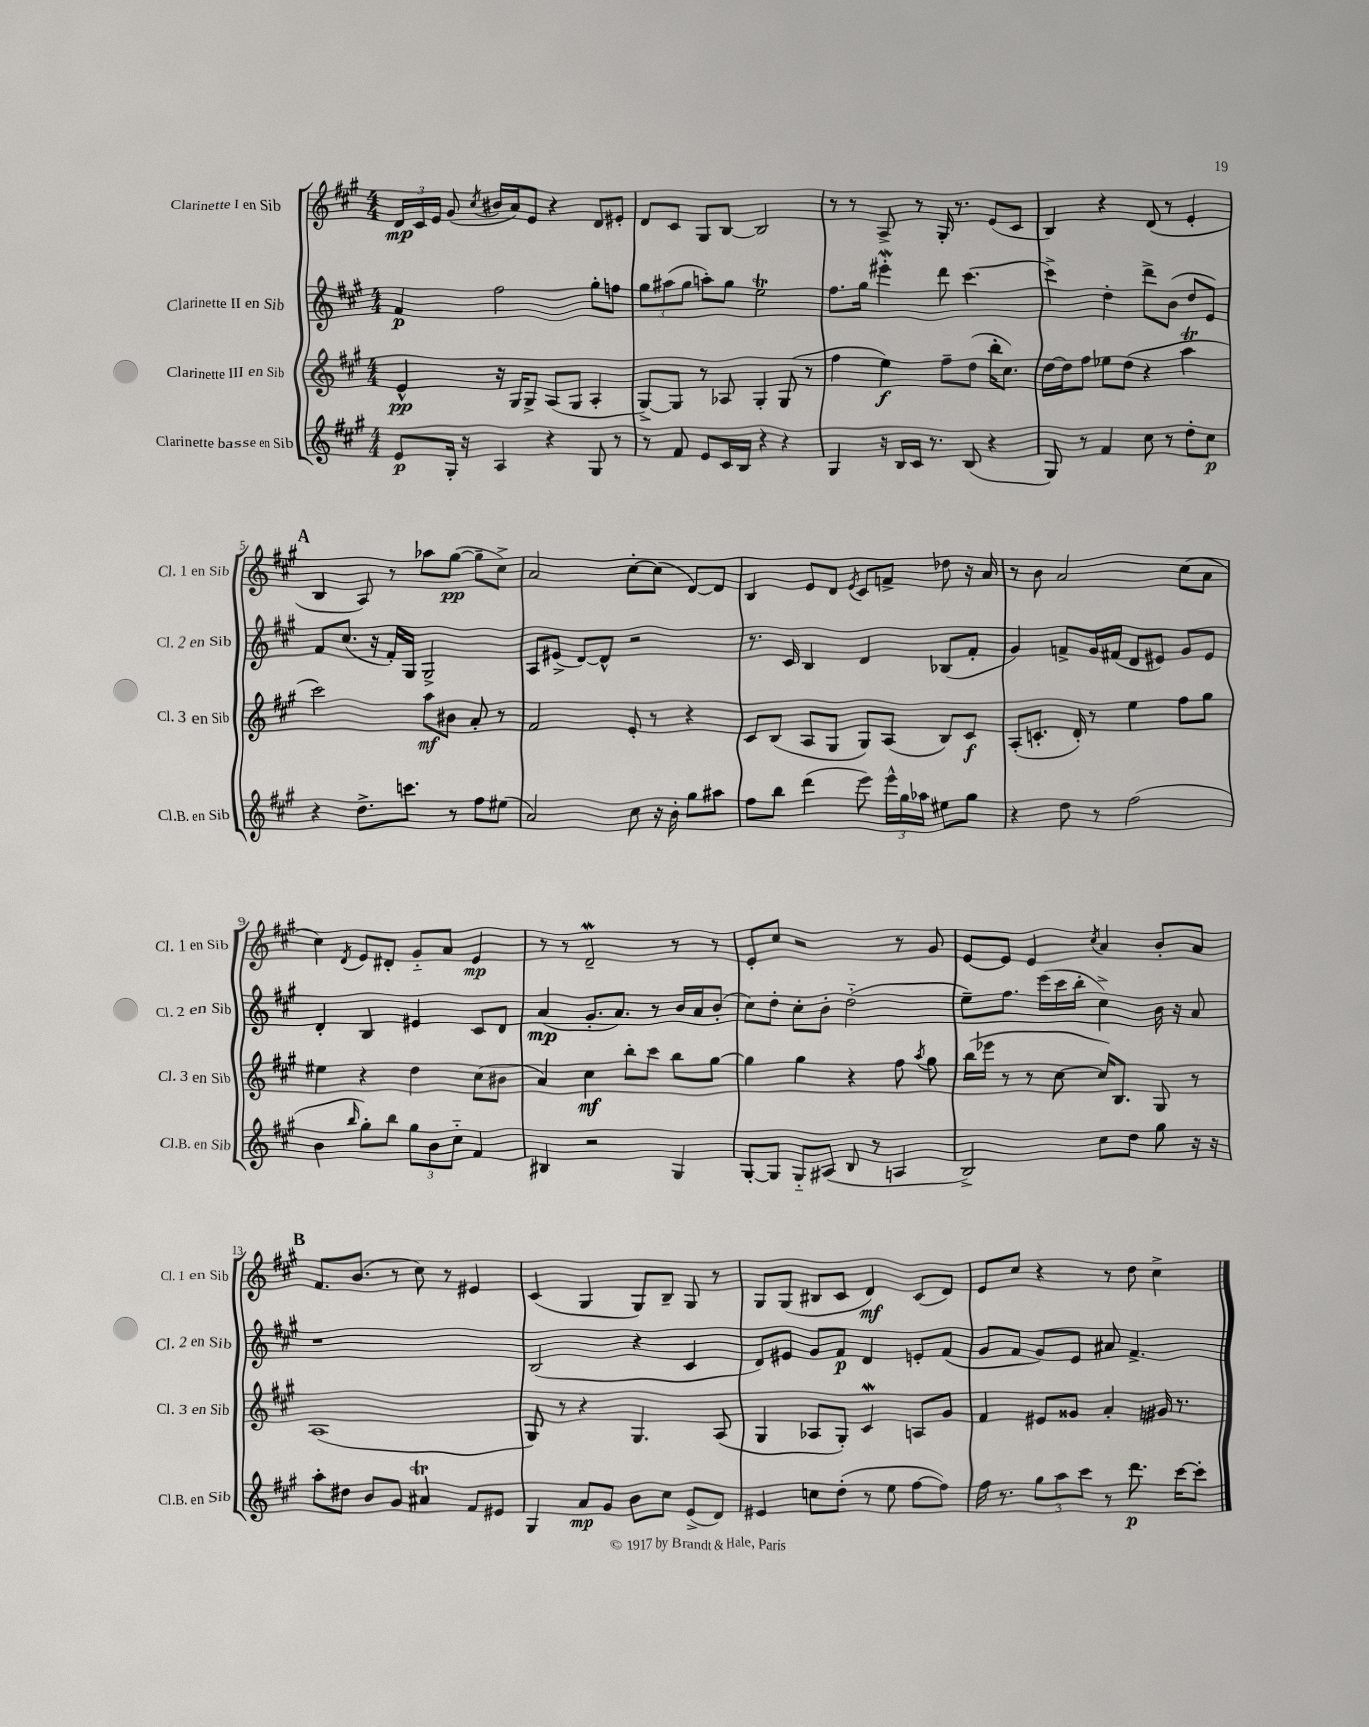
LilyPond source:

<<
\new StaffGroup <<
\new Staff = "s0" \with { instrumentName = "Clarinette I en Sib" shortInstrumentName = "Cl. 1 en Sib" } {
    \clef treble \key a \major \numericTimeSignature \time 4/4
    \autoBeamOff \tuplet 3/2 { d'16[\mp cis'16 e'16] } gis'8( \acciaccatura { cis''8 } bis'16[ a'16) e'8] r4 d'8[ eis'8]-. |
    d'8[ cis'8] gis8[ b8]~ b2 |
    r8 r8 a8-> r8 gis16-. r8. e'8[( cis'8] |
    b4) r4 d'8( r8 e'4-. |
    \mark \markup { \bold "A" } b4 a8) r8 aes''8[ gis''8]~\pp( gis''8[-- cis''8]->) |
    a'2 cis''8[~-. cis''8]( d'8[~) d'8] |
    b4 e'8[ d'8] \acciaccatura { e'8 } cis'8[ f'8]-> des''8 r16 a'16 |
    r8 b'8 a'2 cis''8[( a'8] |
    cis''4) \acciaccatura { d'8 } e'8[ dis'8]-. gis'8[-_ a'8] e'4\mp |
    r8 r8 d'2--\mordent r8 r8 |
    e'8[-. cis''8] r2 r8 gis'8 |
    e'8[~ e'8] e'4 \acciaccatura { cis''8 } a'4 b'8[-. a'8] |
    \mark \markup { \bold "B" } fis'8.[ b'8.]( r8 cis''8) r8 eis'4 |
    cis'4( gis4 gis8[) b8]-- gis8 r8 |
    gis8[ gis8]( bis8[ cis'8] d'4\mf) cis'8[( d'8]) |
    e'8[ cis''8] r4 r8 d''8 cis''4-> \bar "|." |
}
\new Staff = "s1" \with { instrumentName = "Clarinette II en Sib" shortInstrumentName = "Cl. 2 en Sib" } {
    \clef treble \key a \major \numericTimeSignature \time 4/4
    \autoBeamOff fis'4\p fis''2 gis''8[-. f''8] |
    \tuplet 3/2 { gis''8[ ais''8( gis''8] } a''8[-.) gis''8] e''2\trill |
    fis''8.[ gis''16] eis'''4-.\mordent d'''8 cis'''4.~ |
    cis'''4-> d''4-. d'''8[-> b'8]( d''8[ e'8]) |
    \mark \markup { \bold "A" } fis'8[ cis''8.]( r16 fis'16[-.) gis16] gis2-> |
    a8[ eis'8]->( d'8[~) d'8]-^ r2 |
    r8. cis'16 b4 d'4 bes8[( fis'8]-. |
    gis'4) f'8[-> gis'16 fis'16]( d'8[ eis'8]) gis'8[ eis'8] |
    d'4-. b4 eis'4 cis'8[ d'8] |
    a'4\mp( gis'8.[-. a'8.]) r8 b'16[ a'16 b'8]-.( |
    cis''8[) d''8]-. cis''8[-. b'8]-. d''2-_( |
    e''8[--) fis''8.] e'''16[( cis'''16 b''16]-. cis''4->) b'16 r16 a'8 |
    \mark \markup { \bold "B" } r1 |
    b2( r4 cis'4 |
    d'8[) eis'8] gis'8[ fis'8]\p d'4 e'8[-. fis'8]( |
    gis'8[ fis'8] gis'8[) e'8] ais'8 fis'4.-> \bar "|." |
}
\new Staff = "s2" \with { instrumentName = "Clarinette III en Sib" shortInstrumentName = "Cl. 3 en Sib" } {
    \clef treble \key a \major \numericTimeSignature \time 4/4
    \autoBeamOff e'4-^\pp r16 gis16[ gis8]-> a8[( gis8] a4-. |
    gis8[~->) gis8] r8 aes8 gis4-. gis8( r8 |
    fis''4 e''4\f) fis''8[-- d''8]( b''16[-. cis''8.]) |
    d''16[~ d''16 fis''8] ees''8[ d''8]( r4 a''4\trill |
    \mark \markup { \bold "A" } cis'''2) a''8[\mf bis'8] a'8-. r8 |
    fis'2 e'8-. r8 r4 |
    cis'8[ b8]( a8[ gis8] gis8[) a8]( b8[) cis'8]\f |
    a8[-.( c'8.]-. d'16-.) r8 e''4 fis''8[ gis''8] |
    eis''4 r4 d''4 cis''8[( bis'8] |
    a'4) cis''4\mf b''8[-. cis'''8] b''8[ gis''8]~ |
    gis''4 gis''4 r4 fis''8 \acciaccatura { a''8 } gis''8 |
    b''16[( ees'''16] r8 r8 cis''8~ cis''16[) b8.] gis8 r8 |
    \mark \markup { \bold "B" } a1( |
    gis8) r8 r4 gis4. a8( |
    gis4 aes8[ gis8]-.) cis'4\mordent a8[ gis'8] |
    fis'4 eis'8[ gisis'8] a'4-. gis'16 r8. \bar "|." |
}
\new Staff = "s3" \with { instrumentName = "Clarinette basse en Sib" shortInstrumentName = "Cl.B. en Sib" } {
    \clef treble \key a \major \numericTimeSignature \time 4/4
    \autoBeamOff e'8[\p gis16]-. r16 a4 r4 gis8 r8 |
    r8 fis'8 e'8[ cis'16 b16] r4 r4 |
    gis4 r16 b16[ cis'16] r8. b8( r4 |
    gis8) r8 fis'4 cis''8 r8 d''8[-. cis''8]\p |
    \mark \markup { \bold "A" } r4 d''8.[-> c'''8.] r8 fis''8[ eis''8]( |
    a'2) cis''8 r16 b'16-. gis''8[ ais''8] |
    fis''8[ b''8] d'''4( e'''8) \tuplet 3/2 { e'''16[-^ gis''16 aes''16] } eis''8[ gis''8] |
    r4 d''8 r8 fis''2( |
    b'4 \grace { b''16 } gis''8[-.) b''8] \tuplet 3/2 { gis''8[ b'8 cis''8]-_ } fis'4 |
    bis4 r2 gis4 |
    gis8[~-. gis8] gis8[-_ ais8]( b8 r8 a4 |
    b2->) cis''8[ d''8] gis''8 r16 r16 |
    \mark \markup { \bold "B" } a''8[-. dis''8] b'8[ gis'8] ais'4\trill fis'8[ eis'8] |
    gis4 a'8[\mp gis'8] b'8[ cis''8] e'8[->( d'8]) |
    eis'4 c''8[ d''8]-.( r8 e''8 fis''8[~ fis''8]) |
    fis''16 r8. \tuplet 3/2 { gis''8[ a''8 cis'''8] } r8 d'''8.\p cis'''16[~ cis'''8]-. \bar "|." |
}
>>
>>
